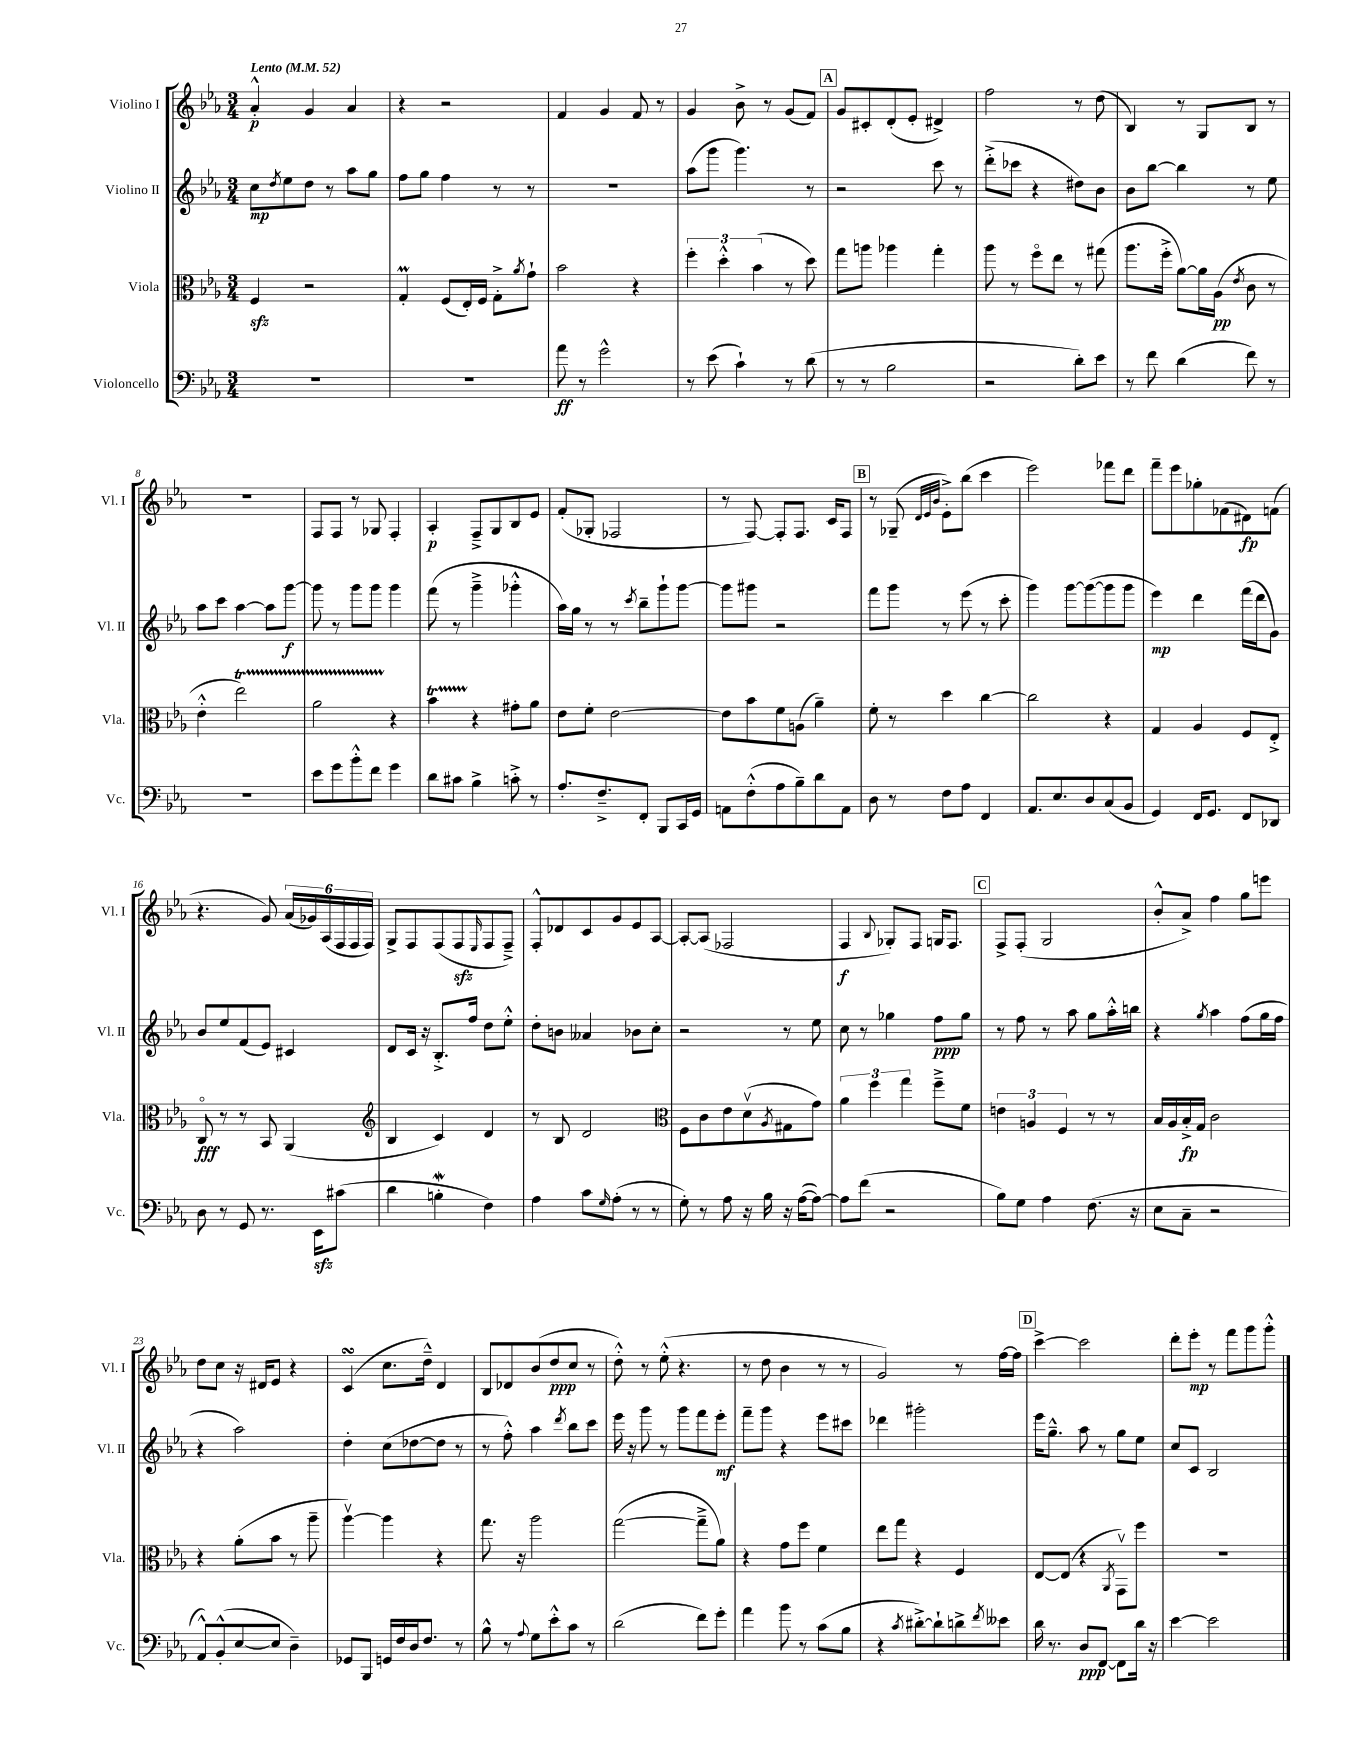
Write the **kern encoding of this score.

**kern	**kern	**kern	**kern
*staff4	*staff3	*staff2	*staff1
*clefF4	*clefC3	*clefG2	*clefG2
*k[b-e-a-]	*k[b-e-a-]	*k[b-e-a-]	*k[b-e-a-]
*M3/4	*M3/4	*M3/4	*M3/4
*MM52	*MM52	*MM52	*MM52
2.r	4F/	8cc\L	4a-'^^/
.	.	8qdd/	.
.	.	8ee-\	.
.	2r	8dd\J	4g/
.	.	8r	.
.	.	8aa-\L	4a-/
.	.	8gg\J	.
=	=	=	=
2.r	4G'/	8ff\L	4r
.	.	8gg\J	.
.	(8F/L	4ff\	2r
.	16E-'/L)	.	.
.	16F/JJ	.	.
.	8G'^\L	8r	.
.	8qa-/	.	.
.	8g`\J	8r	.
=	=	=	=
8a-\	2b-\	2.r	4f/
8r	.	.	.
2g^^\	.	.	4g/
.	4r	.	8f/
.	.	.	8r
=	=	=	=
8r	6ff'\	(8aa-\L	4g/
(8e-\	.	8ggg\J	.
.	6dd'^^\	.	.
4c`\)	.	4.ggg\)	8b-^\
.	(6b-\	.	.
.	.	.	8r
8r	8r	.	(8g/L
(8d\	8dd\)	8r	8f/J)
=	=	=	=
8r	8gg\L	2r	8g/L
8r	8aa\J	.	8c#'/
2B-\	4aa-\	.	(8d'/
.	.	.	8e-'/J
.	4gg'\	8ccc\	4d#^/)
.	.	8r	.
=	=	=	=
2r	8aa-\	(8ddd'^\L	2ff\
.	8r	8ccc-\J	.
.	8ffo\L	4r	.
.	8ee-\J	.	.
8d'\L)	8r	8dd#\L)	8r
8e-\J	(8gg#\	8b-\J	(8dd\
=	=	=	=
8r	8.aa-\L	8b-\L	4B-/)
8f\	.	[8bb-\J	.
.	16ff'^\Jk	.	.
(4d\	[8a-\L)	4bb-\]	8r
.	16a-\]L	.	8G/L
.	(16A-\JJ	.	.
.	8qe-/	.	.
8f\)	8c\	8r	8B-/J
8r	8r	8ee-\	8r
=	=	=	=
2.r	4e-'^^\	8aa-\L	2.r
.	.	8ccc\J	.
.	2ee-\)	[4aa-\	.
.	.	8aa-\]L	.
.	.	[8ggg\J	.
=	=	=	=
8e-\L	2a-\	8ggg\]	8F/L
8g\	.	8r	8F/J
8b-'^^\	.	8ggg\L	8r
8f\J	.	8ggg\J	8G-/
4g\	4r	4ggg\	4F'/
=	=	=	=
8d\L	4b-\	(8fff\	4A-'/
8c#\J	.	8r	.
4B-^\	4r	4ggg~^\	8F~^/L
.	.	.	8G/
8c'^\	8g#'\L	4ggg-'^^\	8B-/
8r	8a-\J	.	8e-/J
=	=	=	=
8.A-'/L	8e-\L	16aa-\LL)	(8f'/L
.	.	16gg\JJ	.
.	8f'\J	8r	8G-'/J
8.F~^/	.	.	.
.	[2e-\	8r	2F-/
.	.	8qccc/	.
8FF'/J	.	8bb-~\L	.
8BBB-/L	.	8ggg`\	.
16CC/L	.	[8ggg\J	.
16GG/JJ	.	.	.
=	=	=	=
8AA\L	8e-\]L	8ggg\]L	8r
(8F'^^\	8b-\	8ggg#\J	[8F/)
8A-\	8f\	2r	8F'/]L
8B-~\)	(8A\J	.	8.F/J
8d\	4a-~\)	.	.
.	.	.	16c/LK
8AA\J	.	.	8F/J
=	=	=	=
8D\	8f'\	8fff\L	8r
8r	8r	8ggg\J	(8G-~/
.	.	.	32qqd/LLL
.	.	.	32qqe-/
.	.	.	32qqb-/JJJ
8F\L	4dd\	8r	8e-'^\L)
8A-\J	.	(8eee-\	(8bb-\J
4FF/	[4cc\	8r	4ccc\
.	.	8ccc'\	.
=	=	=	=
8.AA-/L	2cc\]	4ggg\)	2eee-\)
8.E-/	.	.	.
.	.	[8ggg\L	.
8D/	.	(8ggg\_	.
(8C/	4r	8ggg\]	8fff-\L
8BB-/J	.	8ggg\J	8ddd\J
=	=	=	=
4GG/)	4G/	4eee-\)	8fff~\L
.	.	.	8eee-\
16FF/LK	4A-/	4ddd\	8gg-'\
8.GG/J	.	.	.
.	.	.	(8f-\
8FF/L	8F/L	(16fff\LL	8d#\)
.	.	16ddd\J	.
8DD-/J	8E-'^/J	8g\J)	(8f\J
=	=	=	=
8D\	8Co/	8b-/L	4.r
8r	8r	8ee-/	.
8GG/	8r	(8f/	.
8.r	8BB-/	8e-/J)	8g/)
.	(4AA-/	4c#/	(24a-/LL
.	.	.	24g-/)
16EE-\LK	.	.	.
.	.	.	(24A-/
(8c#\J	.	.	24F/
.	.	.	24F/
.	.	.	24F/JJ)
=	=	=	=
*	*clefG2	*	*
4d\	4B-/	8d/L	8G^/L
.	.	16c/Jk	8F/
.	.	16r	.
4B'\	4c/)	8.B-'^/L	(8F/
.	.	.	8F/
.	.	16ff/Jk	.
.	.	.	16qqE-/
4F\)	4d/	8dd\L	8F/
.	.	8ee-'^^\J	8F~^/J)
=	=	=	=
4A-\	8r	8dd'\L	8F'^^/L
.	8B-/	8b\J	8d-/
8c\L	2d/	4a--/	8c/
16qqG/	.	.	.
(8A-'\J	.	.	8g/
8r	.	8b-\L	8e-/
8r	.	8cc'\J	[8A-/J
=	=	=	=
*	*clefC3	*	*
8G'\)	8F\L	2r	8A-'/_L
8r	8c\	.	(8A-/]J
8A-\	8e-\	.	2F-/
16r	(8dv\	.	.
16B-\	.	.	.
.	8qA-/	.	.
16r	8G#\	8r	.
([16A-\LK	.	.	.
8A-\_J)	8g\J)	8ee-\	.
=	=	=	=
8A-\]L	6a-\	8cc\	4F/
(8f\J	.	8r	.
.	6ff\	.	.
.	.	.	8qqB-/
2r	.	4gg-\	8G-'/L)
.	6gg\	.	.
.	.	.	8F/J
.	8ff~^\L	8ff\L	16G/LK
.	.	.	8.F/J
.	8f\J	8gg-\J	.
=	=	=	=
8B-\L)	6e\	8r	8F^/L
8G\J	.	8ff\	(8F'/J
.	6A/	.	.
4A-\	.	8r	2G/
.	6F/	.	.
.	.	8aa-\	.
(8.F\	8r	8gg\L	.
.	8r	16aa-'^^\L	.
16r	.	16bb\JJ	.
=	=	=	=
8E-\L	16B-/LL	4r	8b-'^^/L
.	16A-/	.	.
8C~\J	16B-'^/	.	8a-^/J)
.	16G/JJ	.	.
.	.	8qgg/	.
2r	2c\	4aa-\	4ff\
.	.	(8ff\L	8gg\L
.	.	16gg\L	8eee\J
.	.	16ff\JJ	.
=	=	=	=
8AA-^^/L)	4r	4r	8dd\L
(8BB-'^^/	.	.	8cc\J
[8E-/	(8a-'\L	2aa-\)	16r
.	.	.	16d#/LK
8E-/]J	8b-\J	.	8e-/J
4D~\)	8r	.	4r
.	8aa-~\	.	.
=	=	=	=
8GG-/L	[4aa-v\)	4dd'\	(4c/
8BBB-/J	.	.	.
16GG/LL	4aa-\]	(8cc\L	8.cc\L
16F/	.	.	.
16D/J	.	[8dd-\	.
8.F/J	.	.	16dd~^^\Jk)
.	4r	8dd-\]J	4d/
8r	.	8r	.
=	=	=	=
8B-^^\	8.gg\	8r	8B-/L
8r	.	8ff'^^\)	8d-/
.	16r	.	.
8qqA-/	.	.	.
8G\L	2aa-\	4aa-\	(8b-/
8e-'^^\	.	.	8dd/
.	.	8qddd/	.
8c\J	.	8bb-\L	8cc/J
8r	.	8ccc\J	8r
=	=	=	=
(2d\	([2gg\	16eee-\	8dd'^^\)
.	.	16r	.
.	.	8ggg\	8r
.	.	8r	(8ee-'^^\
.	.	8ggg\L	4.r
8f\L)	8gg~^\]L	8fff\	.
8g'\J	8a-\J)	8eee-'\J	.
=	=	=	=
4a-\	4r	8fff~\L	8r
.	.	8ggg\J	8dd\
8b-\	8g\L	4r	4b-\
8r	8ff\J	.	.
(8c\L	4f\	8eee-\L	8r
8B-\J	.	8ccc#\J	8r
=	=	=	=
4r	8ee-\L	4ddd-\	2g/)
.	8gg\J	.	.
8qc/	.	.	.
[8d#'^\L)	4r	2ggg#'\	.
8d#`\]	.	.	.
8d^\	4F/	.	8r
8qf/	.	.	.
8e--\J	.	.	[16ff\LL
.	.	.	16ff\]JJ
=	=	=	=
16d\	[8E-/L	16eee-\LK	[4ccc^\
8.r	.	8.gg~^^\J	.
.	(8E-/]J	.	.
8D/L	4r	8aa-\	2ccc\]
[8FF/J	.	8r	.
.	8qAA-/	.	.
8FF\]L	8GGv\L)	8gg\L	.
16d\Jk	8ff\J	8ee-\J	.
16r	.	.	.
=	=	=	=
[4e-\	2.r	8cc/L	8ddd'\L
.	.	8c/J	8eee-'\J
2e-\]	.	2B-/	8r
.	.	.	8fff\L
.	.	.	8ggg\
.	.	.	8ggg'^^\J
==	==	==	==
*-	*-	*-	*-
